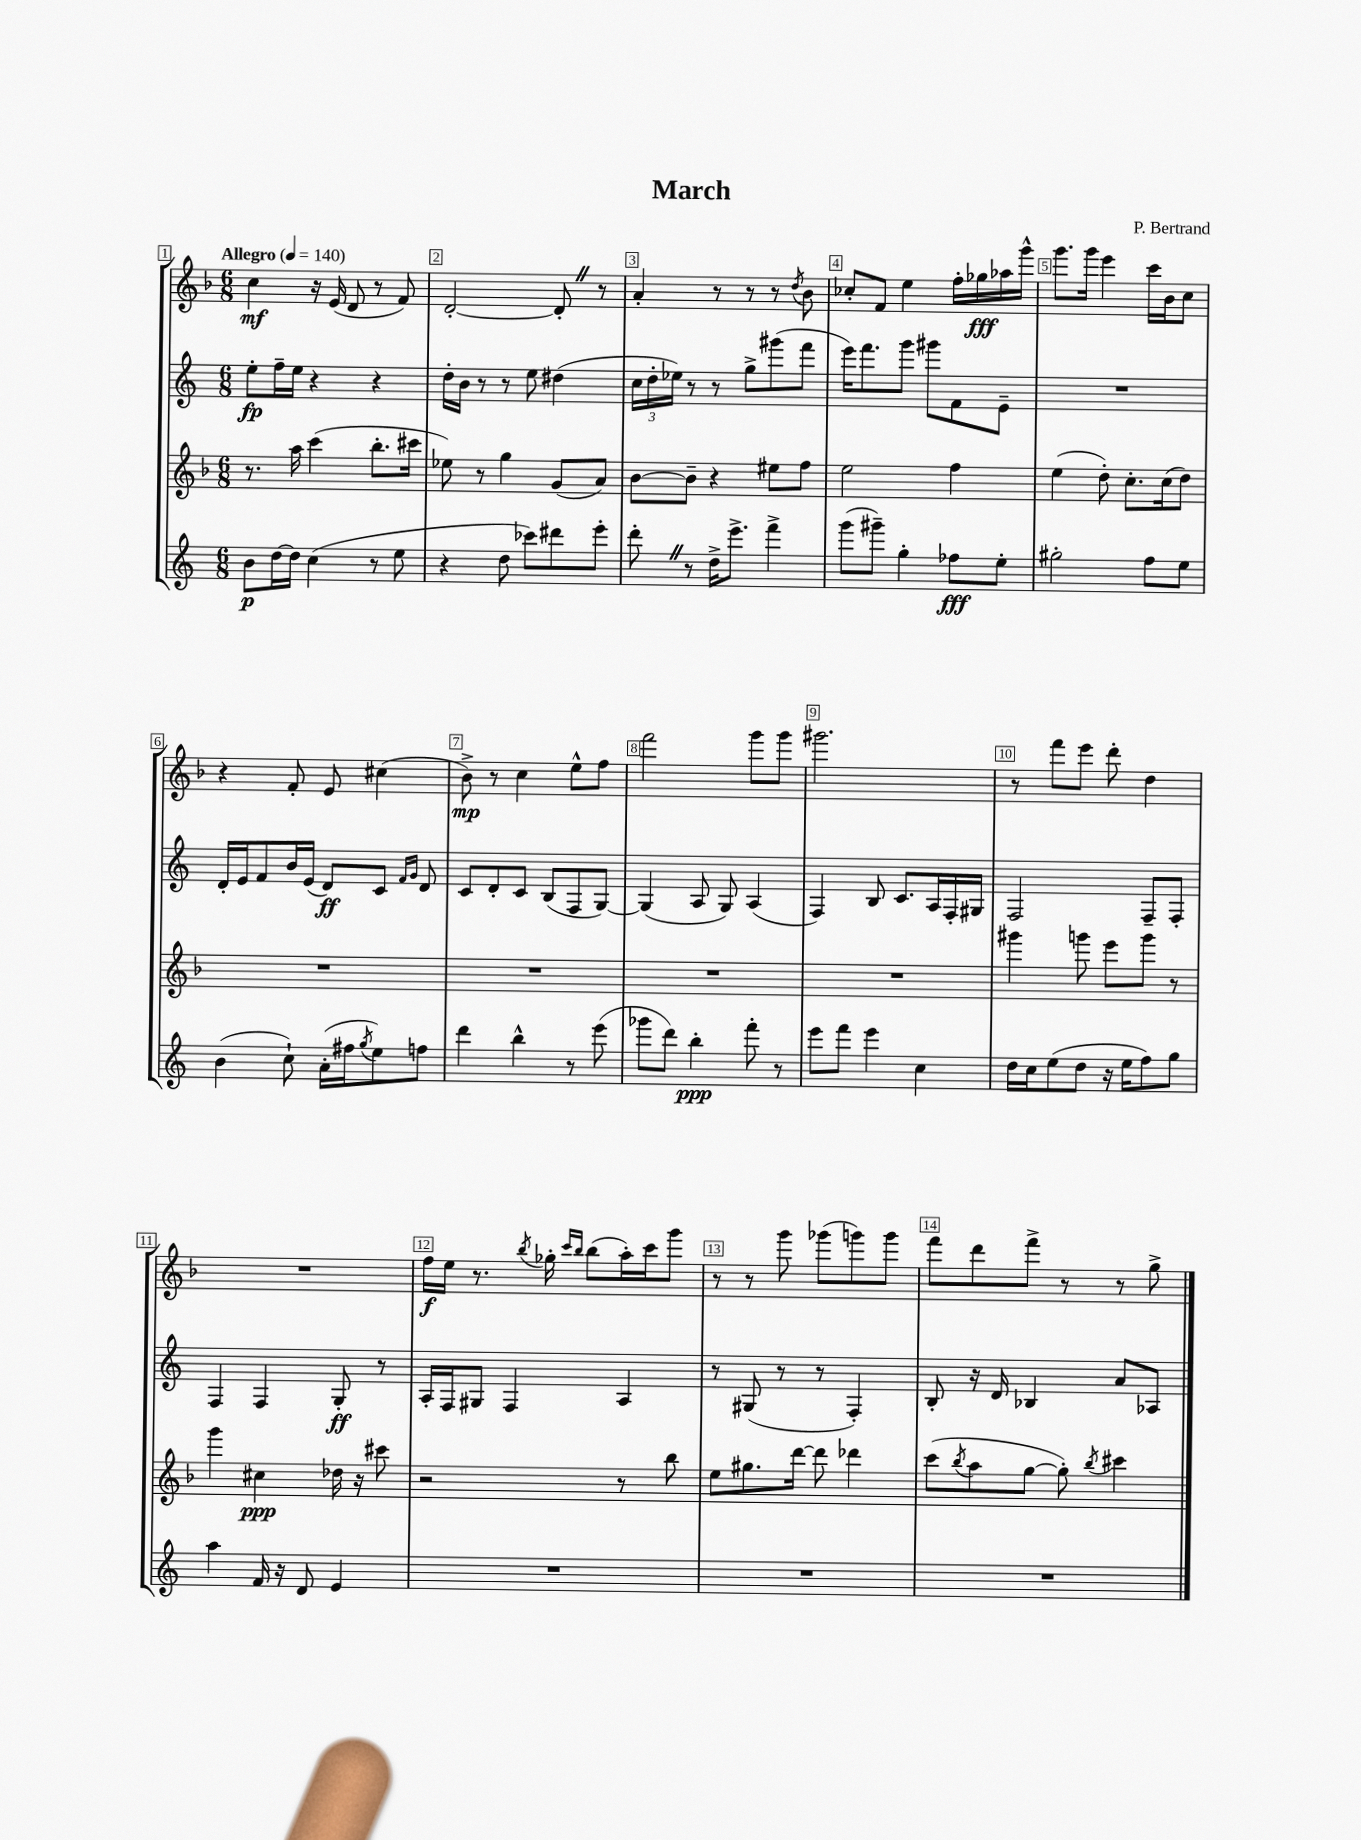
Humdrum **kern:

**kern	**kern	**kern	**kern
*staff4	*staff3	*staff2	*staff1
*clefG2	*clefG2	*clefG2	*clefG2
*k[]	*k[b-]	*k[]	*k[b-]
*M6/8	*M6/8	*M6/8	*M6/8
*MM140	*MM140	*MM140	*MM140
8b	8.r	8ee'	4cc
[16dd	.	16ff~	.
16dd]	16aa	16ee	.
(4cc	(4ccc	4r	16r
.	.	.	(16e
.	.	.	8d
8r	8.bb-'	4r	8r
8ee	.	.	8f)
.	16ccc#	.	.
=	=	=	=
4r	8ee-)	16dd'	[2d'
.	.	16b	.
.	8r	8r	.
8dd	4gg	8r	.
8ccc-)	.	8ee	.
8ddd#	(8g	(4dd#	8d']
8eee'	8a)	.	8r
=	=	=	=
8ddd'	[8b-	24cc	4a'
.	.	24dd'	.
.	.	24ee-)	.
8r	8b-~]	8r	.
16dd^	4r	8r	8r
8.eee^	.	.	.
.	.	8gg^	8r
4fff^	8ee#	(8ggg#	8r
.	.	.	8qdd
.	8ff	8fff	8b-
=	=	=	=
(8ggg	2ee	16eee)	8cc-'
.	.	8.fff	.
8ggg#~)	.	.	8f
4gg'	.	8ggg	4ee
.	.	8ggg#	.
8ff-	4ff	8f	16ff'
.	.	.	16gg-
8ee'	.	8e~	16aa-
.	.	.	16ggg^^
=	=	=	=
2gg#'	(4ee	2.r	8.ggg
.	.	.	16ggg
.	8dd')	.	4eee
.	8.cc'	.	.
8ff	.	.	16ccc
.	(16cc	.	16b-
8ee	8dd)	.	8cc
=	=	=	=
(4b	2.r	16d'	4r
.	.	16e	.
.	.	8f	.
8cc`)	.	16b	8f'
.	.	(16e	.
(16a'	.	8d)	8e
16ff#	.	.	.
8qgg	.	.	.
8ee)	.	8c	(4cc#
.	.	16qqf	.
.	.	16qqg	.
8ff	.	8d	.
=	=	=	=
4ddd	2.r	8c	8b-^)
.	.	8d'	8r
4bb^^	.	8c	4cc
.	.	(8B	.
8r	.	8F	8ee^^
(8eee	.	[8G)	8ff
=	=	=	=
8ggg-	2.r	(4G]	2fff
8ddd)	.	.	.
4bb'	.	8A	.
.	.	8G)	.
8fff'	.	(4A	8ggg
8r	.	.	8ggg
=	=	=	=
8eee	2.r	4F)	2.ggg#
8fff	.	.	.
4eee	.	8B	.
.	.	8.c	.
4cc	.	.	.
.	.	16A	.
.	.	16F'	.
.	.	16G#	.
=	=	=	=
16dd	4ggg#	2F	8r
16cc	.	.	.
(8ee	.	.	8fff
8dd	8ggg	.	8eee
16r	8eee	.	8ddd'
16ee	.	.	.
8ff)	8ggg	8F~	4dd
8gg	8r	8F'	.
=	=	=	=
4aa	4ggg	4F	2.r
16f	4cc#	4F	.
16r	.	.	.
8d	.	.	.
4e	16dd-	8G'	.
.	16r	.	.
.	8ccc#	8r	.
=	=	=	=
2.r	2r	16A'	16ff
.	.	16F	16ee
.	.	8G#	8.r
.	.	4F	.
.	.	.	8qbb-
.	.	.	16gg-'
.	.	.	16qqccc
.	.	.	16qqbb-
.	.	.	(8bb-
.	8r	4A	16aa')
.	.	.	16ccc
.	8bb-	.	8ggg
=	=	=	=
2.r	8ee	8r	8r
.	8.gg#	(8G#	8r
.	.	8r	8ggg
.	[16ddd	.	.
.	8ddd]	8r	(8ggg-
.	4ddd-	4F')	8ggg)
.	.	.	8ggg
=	=	=	=
2.r	(8ccc	8B'	8fff
.	8qbb-	.	.
.	8aa	16r	8ddd
.	.	16d	.
.	[8gg	4B-	8fff^
.	8gg'])	.	8r
.	8qbb-	.	.
.	4ccc#	8a	8r
.	.	8A-	8gg^
==	==	==	==
*-	*-	*-	*-
